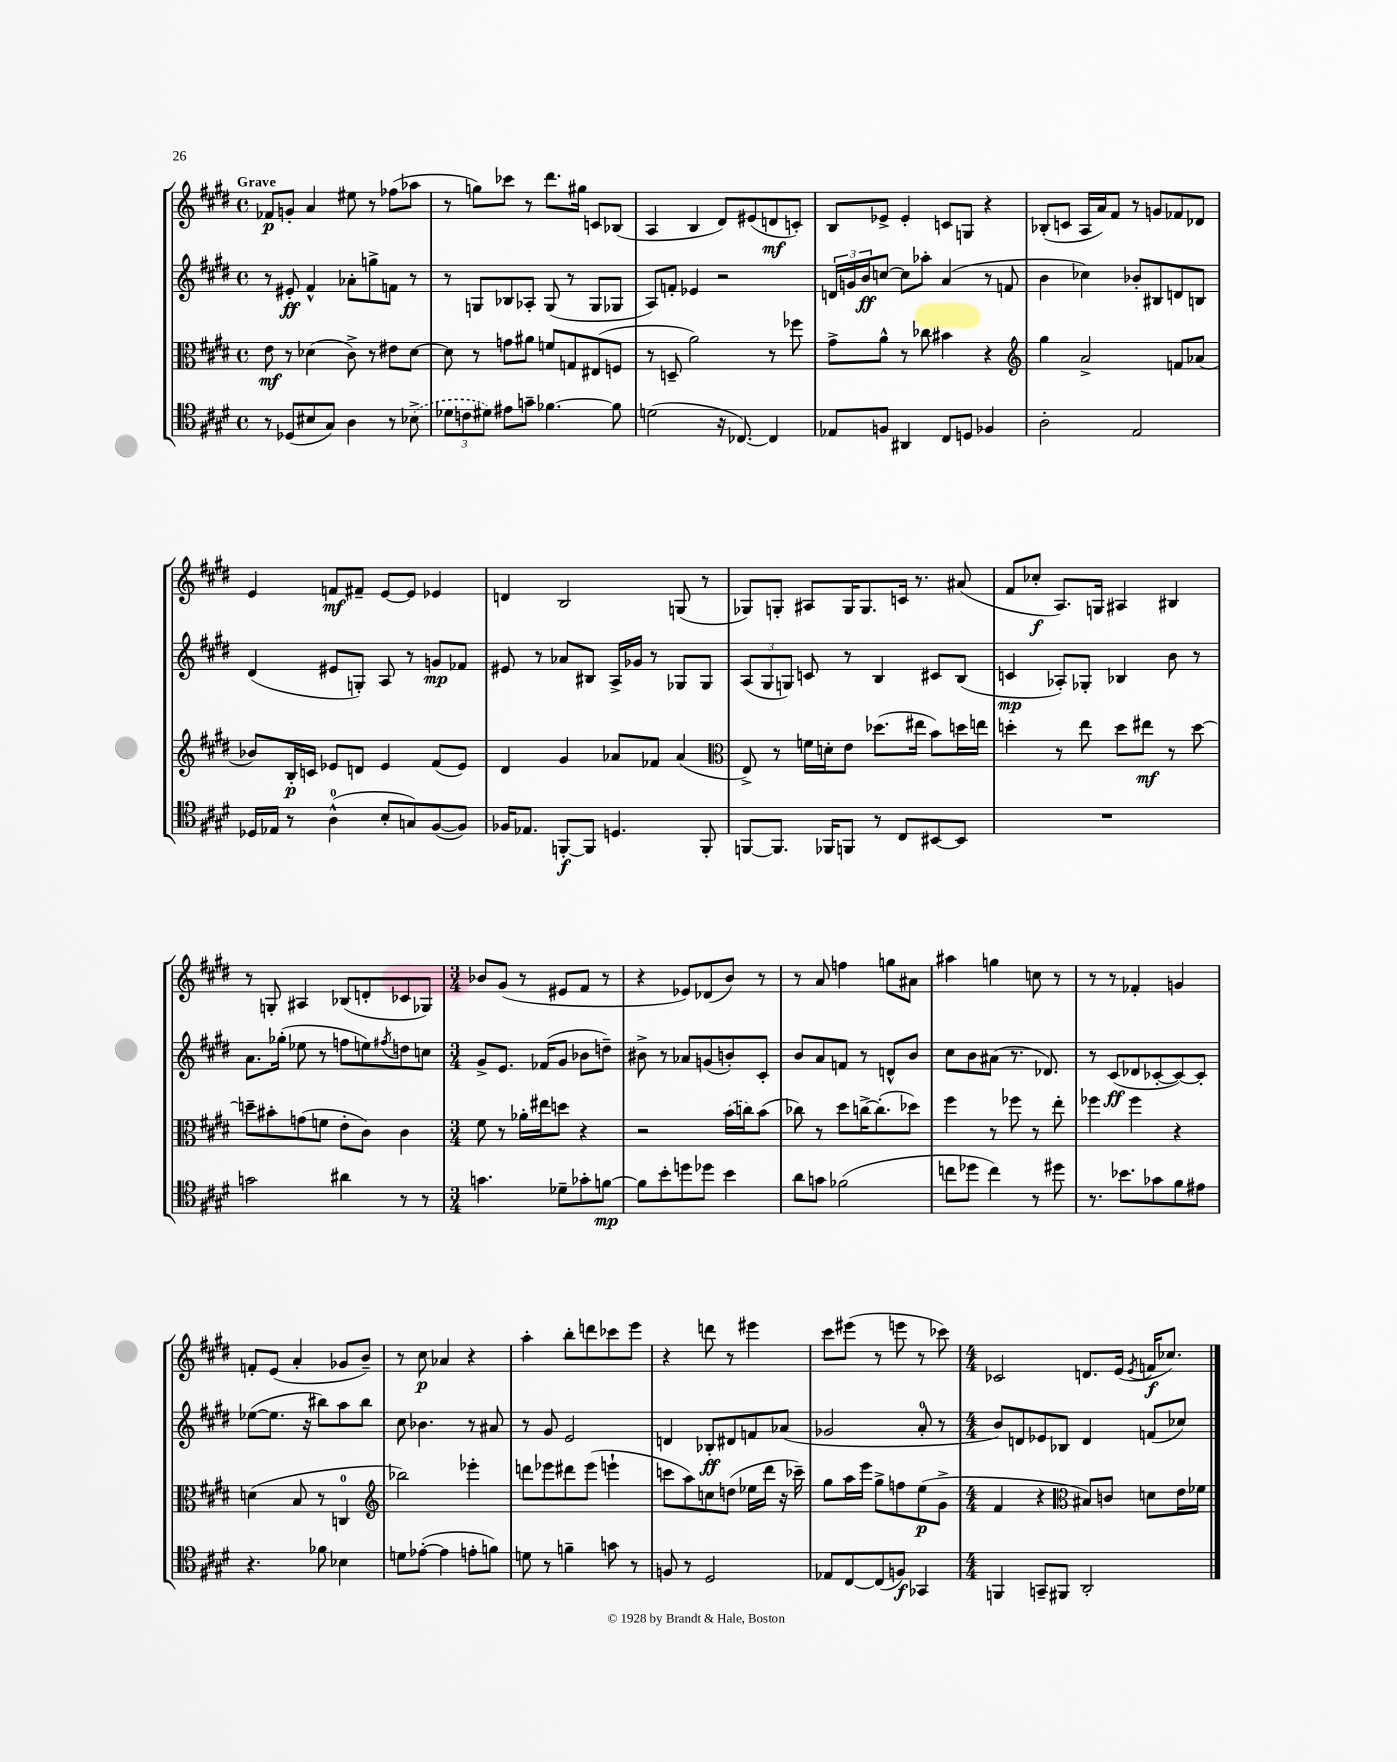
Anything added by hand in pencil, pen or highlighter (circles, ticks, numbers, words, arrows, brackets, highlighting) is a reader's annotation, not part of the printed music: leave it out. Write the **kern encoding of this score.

**kern	**kern	**kern	**kern
*staff4	*staff3	*staff2	*staff1
*clefC4	*clefC3	*clefG2	*clefG2
*k[f#c#g#d#]	*k[f#c#g#d#]	*k[f#c#g#d#]	*k[f#c#g#d#]
*M4/4	*M4/4	*M4/4	*M4/4
*met(c)	*met(c)	*met(c)	*met(c)
8r	8e	8r	8f-
(8D-	8r	8e#'	8g'
8B#	(4d-	4f#^^	4a
8G#)	.	.	.
4A	8c#^)	8a-'	8ee#
.	8r	8gg^	8r
8r	8e#	8f	(8ff-
(8B-^	[8d-	8r	8aa-
=	=	=	=
12d-	8d-]	8r	8r
12c	.	.	.
.	8r	8G	8gg)
12d#)	.	.	.
8e#	8g	8B-	8ccc-
8g~	8a#	8A-'	8r
[4.f-	8f	(8G	8.ddd#
.	8G	8r	.
.	.	.	16gg#
.	(8E#	8G	8c
8f-]	8F	8G-	(8B-
=	=	=	=
(2d	8r	8A)	4A
.	8D~	8f'	.
.	2a)	4e-	4B
16r	.	2r	8d#)
[8.C-)	.	.	.
.	.	.	(8e#
4C-]	8r	.	8d
.	8ff-	.	8c')
=	=	=	=
8E-	8g#^	24d	8B
.	.	24g	.
.	.	24b	.
8F	8a^^	[8cc	8e-^
4AA#	8r	8cc]	4e-'
.	8cc-	8aa-'	.
8C#	4b#	(4a	8c
8D	.	.	8G
4F-	4r	8r	4r
.	.	8f	.
=	=	=	=
*	*clefG2	*	*
2A'	4gg#	4b	(8B-'
.	.	.	8c
.	2a^	4cc-)	16A
.	.	.	16a)
.	.	.	8f#
2E	.	8b-'	8r
.	.	8B#	8g
.	8f	8d	8f-
.	(8a-	8B	8d-
=	=	=	=
16D-	8b-)	(4d#	4e
16E-	.	.	.
8r	16B'	.	.
.	16c	.	.
(4A^^	8e-	8e#	8f
.	8d	8G')	8f#~
8B'	4e-	8A	[8e
8G)	.	8r	8e]
([8F#	(8f#	8g	4e-
8F#])	8e-)	8f-	.
=	=	=	=
16F-	4d#	8e#	4d
8.E-	.	.	.
.	.	8r	.
[8FF'	4g#	8a-	2B
8FF]	.	8B#	.
4.D	8a-	16A^	.
.	.	16g-	.
.	8f-	8r	.
.	(4a-	8G-	(8G
8FF'	.	8G-	8r
=	=	=	=
*	*clefC3	*	*
[8FF	8E^)	(12A	8G-)
.	.	12G#	.
8.FF]	8r	.	8G'
.	.	12G)	.
.	16f	8c	8A#
16FF-	16d'	.	.
8FF	8e	8r	16G
.	.	.	8.G
8r	(8.dd-	4B	.
8C#	.	.	16c
.	16ee#	.	8.r
[8BB#	8b)	8c#	.
8BB#]	16dd	(8B	(8a#
.	16ee	.	.
=	=	=	=
1r	4dd'	4c	8f#
.	.	.	8cc-'
.	8r	8A-')	8.A)
.	8ee	8G-'	.
.	.	.	16G
.	8dd	4B-	4A#
.	8ee#	.	.
.	8r	8b	4B#
.	[8dd	8r	.
=	=	=	=
2g	8dd~]	8.a	8r
.	8b#'	.	8G'
.	.	(16gg-'	.
.	(8g	8ee-	4A#
.	8f	8r	.
4a#	8e'	8ff	(8B-
.	8c#)	8ee)	8d'
.	.	8qff#	.
8r	4c#	8dd	8c-
8r	.	8cc	8G-)
=	=	=	=
*M3/4	*M3/4	*M3/4	*M3/4
4.g	8f#	8g#^	8b-
.	8r	8.e	(8g#
.	16a-'	.	8r
.	16ee#	(16f-	.
8d-~	8dd	8g#	8e#
8g-'	4r	8b-	8f#
[8f	.	8dd~)	8r
=	=	=	=
8f]	2r	8b#^	4r
8b'	.	8r	.
8dd	.	8a-	8e-)
8dd-	.	(8g	(8d-
4b	(16b	8b')	8b)
.	16cc)	.	.
.	(8b	8c#'	8r
=	=	=	=
8a	8cc-)	8b	8r
8g	8r	8a	8a
(2f-	8dd#	8f	4ff
.	[16cc^	8r	.
.	(8.cc']	.	.
.	.	8d^^	8gg
.	8dd-)	8b	8a#
=	=	=	=
8cc	4ff#	8cc#	4aa#
8dd-	.	8b	.
4cc)	8r	(8a#	4gg
.	8ff-	8.r	.
8r	8r	.	8cc
.	.	8.d-)	.
8dd#	8ee'	.	8r
=	=	=	=
8.r	4ff-	8r	8r
.	.	(8c#	8r
8.b-	.	.	.
.	4ff-	8d-	4f-'
8g-	.	[8c-'	.
8f#	4r	8c-_)	4g
8e#	.	8c-']	.
=	=	=	=
4.r	(4d	([8ee-	8f'
.	.	8.ee-]	(8e
.	8B	.	4a'
.	.	16r	.
8f-	8r	8bb#)	.
4B-	4C	8aa	8g-
.	.	8bb#	8b~)
=	=	=	=
*	*clefG2	*	*
8d	2bb-)	8cc#	8r
([8e-'	.	4.b-	8cc#
4e-]	.	.	4a-
8e'	4eee-'	8r	4r
8f)	.	8a#	.
=	=	=	=
8d	8ddd	8r	4aa'
8r	8eee-	8g#	.
4f~	8ddd#	2e	8bb'
.	(8eee-	.	8ddd
8g	4eee`	.	8ccc-
8r	.	.	8eee
=	=	=	=
8F	8ccc	4d	4r
8r	8aa)	.	.
2D#	8cc	8B-'	8ddd
.	(8dd	8d#	8r
.	16ee-	8f	4eee#
.	16ddd#	.	.
.	16r	(8a-	.
.	16ccc-~)	.	.
=	=	=	=
8E-	8gg#	2g-	8ccc#
[8C#	16aa	.	(8eee#
.	16eee	.	.
(8C#]	8gg#^	.	8r
8F)	8ff	.	8eee
4GG-	(8ee	8a'	8r
.	8g#^	8r	8ccc-)
=	=	=	=
*M4/4	*M4/4	*M4/4	*M4/4
4FF	4f#	8b)	2c-
.	.	8d	.
8GG~	4r	8e-	.
8FF#	.	8B-	.
*	*clefC3	*	*
2AA'	8B#)	4d	8.d
.	8c	.	.
.	.	.	(16e
.	.	.	8qe
.	8d	(8f	16f
.	.	.	8.cc-)
.	16e	8cc-)	.
.	16f-	.	.
==	==	==	==
*-	*-	*-	*-
